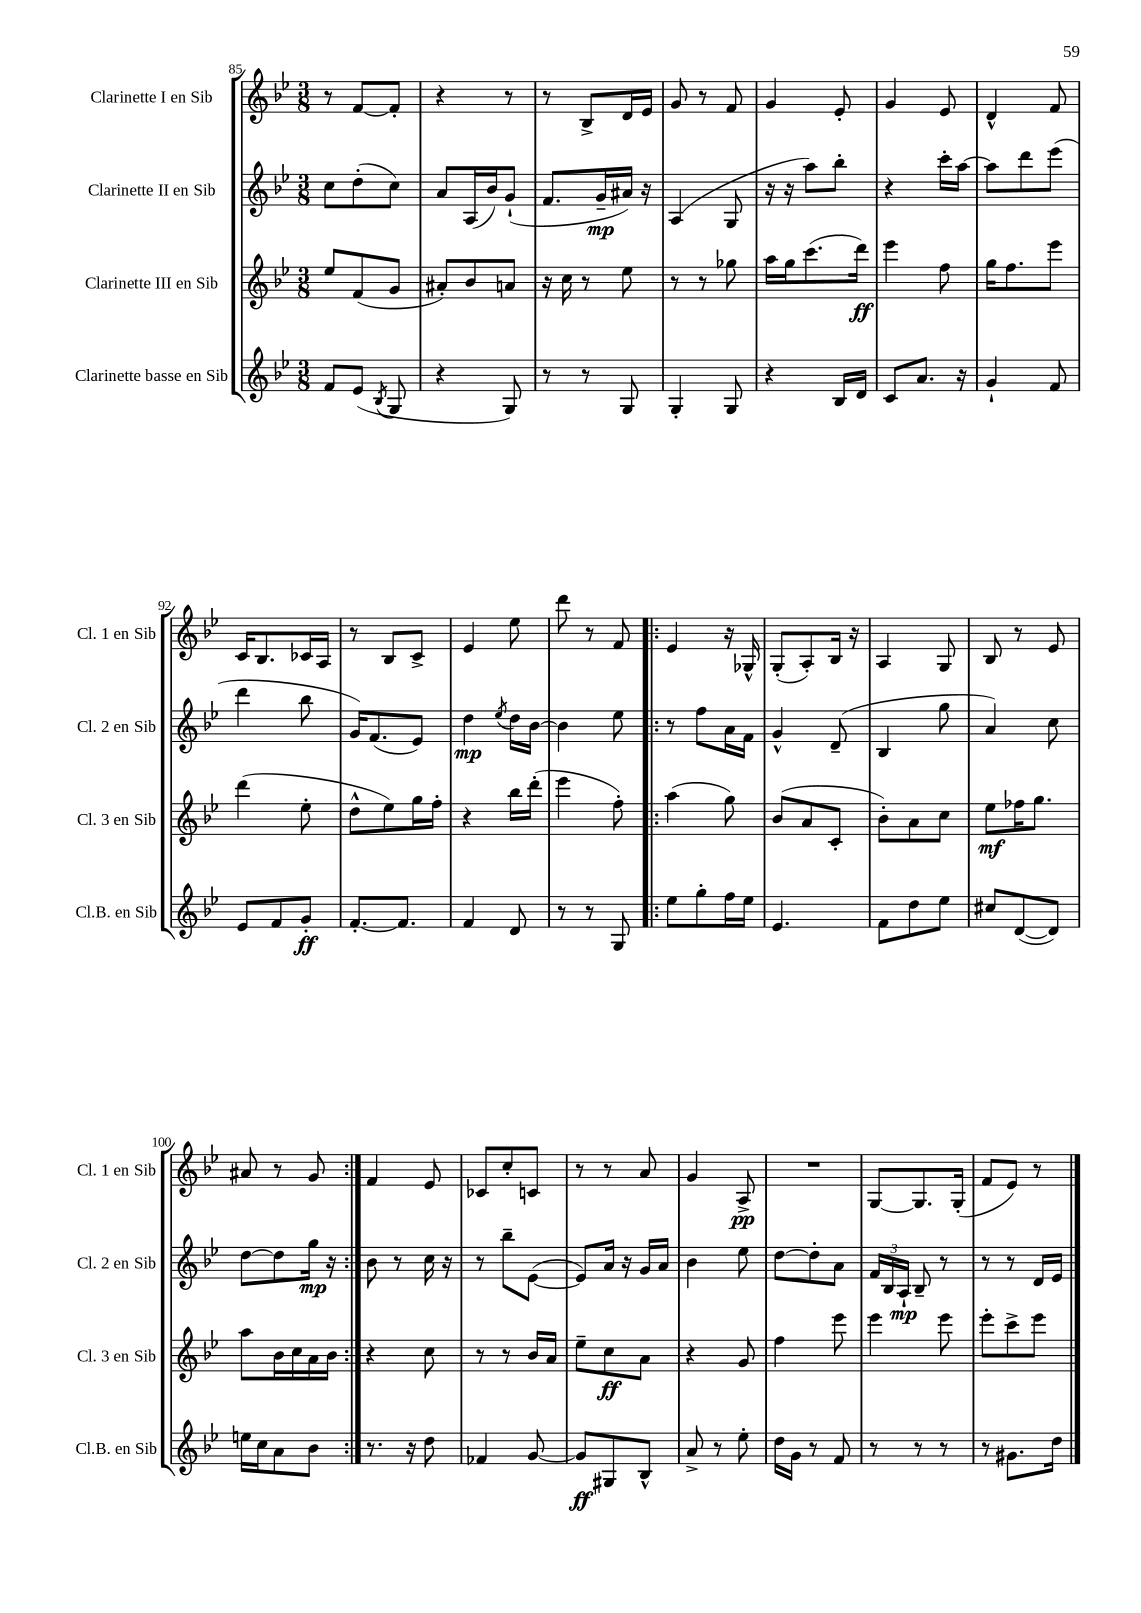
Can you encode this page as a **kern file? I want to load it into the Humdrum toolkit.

**kern	**kern	**kern	**kern
*staff4	*staff3	*staff2	*staff1
*clefG2	*clefG2	*clefG2	*clefG2
*k[b-e-]	*k[b-e-]	*k[b-e-]	*k[b-e-]
*M3/8	*M3/8	*M3/8	*M3/8
8f	8ee-	8cc	8r
(8e-	(8f	(8dd'	[8f
8qB-	.	.	.
8G	8g	8cc)	8f']
=	=	=	=
4r	8a#')	8a	4r
.	8b-	(16A	.
.	.	16b-)	.
8G)	8a	(8g`	8r
=	=	=	=
8r	16r	8.f	8r
.	16cc	.	.
8r	8r	.	8B-^
.	.	16g~	.
8G	8ee-	16a#)	16d
.	.	16r	16e-
=	=	=	=
4G'	8r	(4A	8g
.	8r	.	8r
8G	8gg-	8G	8f
=	=	=	=
4r	16aa	16r	4g
.	16gg	16r	.
.	(8.ccc	8aa)	.
16B-	.	8bb-'	8e-'
16d	16ddd)	.	.
=	=	=	=
8c	4eee-	4r	4g
8.a	.	.	.
.	8ff	16ccc'	8e-
16r	.	[16aa	.
=	=	=	=
4g`	16gg	8aa]	4d^^
.	8.ff	.	.
.	.	8ddd	.
8f	8eee-	(8eee-	8f
=	=	=	=
8e-	(4ddd	4ddd	16c
.	.	.	8.B-
8f	.	.	.
8g'	8ee-'	8bb-	16c-
.	.	.	16A
=	=	=	=
[8.f'	8dd^^	16g)	8r
.	.	(8.f	.
.	8ee-)	.	8B-
8.f]	.	.	.
.	16gg	8e-)	8c^
.	16ff'	.	.
=	=	=	=
4f	4r	4dd	4e-
.	.	8qee-	.
8d	16bb-	16dd	8ee-
.	(16ddd'	[16b-	.
=	=	=	=
8r	4eee-	4b-]	8ddd
8r	.	.	8r
8G	8ff')	8ee-	8f
=!|:	=!|:	=!|:	=!|:
8ee-	(4aa	8r	4e-
8gg'	.	8ff	.
16ff	8gg)	16a	16r
16ee-	.	16f	16G-^^
=	=	=	=
4.e-	(8b-	4g^^	(8G'
.	8a	.	8A')
.	8c'	(8d~	16B-
.	.	.	16r
=	=	=	=
8f	8b-')	4B-	4A
8dd	8a	.	.
8ee-	8cc	8gg	8G
=	=	=	=
8cc#	8ee-	4a)	8B-
([8d	16ff-	.	8r
.	8.gg	.	.
8d])	.	8cc	8e-
=	=	=	=
16ee	8aa	[8dd	8a#
16cc	.	.	.
8a	16b-	8dd]	8r
.	16cc	.	.
8b-	16a	16gg	8g
.	16b-	16r	.
=:|!	=:|!	=:|!	=:|!
8.r	4r	8b-	4f
.	.	8r	.
16r	.	.	.
8dd	8cc	16cc	8e-
.	.	16r	.
=	=	=	=
4f-	8r	8r	8c-
.	8r	8bb-~	8cc'
[8g	16b-	([8e-	8c
.	16a	.	.
=	=	=	=
8g]	8ee-~	8e-])	8r
8G#	8cc	16a	8r
.	.	16r	.
8B-^^	8a	16g	8a
.	.	16a	.
=	=	=	=
8a^	4r	4b-	4g
8r	.	.	.
8ee-'	8g	8ee-	8A^
=	=	=	=
16dd	4ff	[8dd	4.r
16g	.	.	.
8r	.	8dd']	.
8f	8eee-	8a	.
=	=	=	=
8r	4eee-	24f	[8G
.	.	24B-	.
.	.	24A`	.
8r	.	8B-~	8.G]
8r	8eee-	8r	.
.	.	.	(16G'
=	=	=	=
8r	8eee-'	8r	8f
8.g#	8ccc^	8r	8e-)
.	8eee-	16d	8r
16dd	.	16e-	.
==	==	==	==
*-	*-	*-	*-
